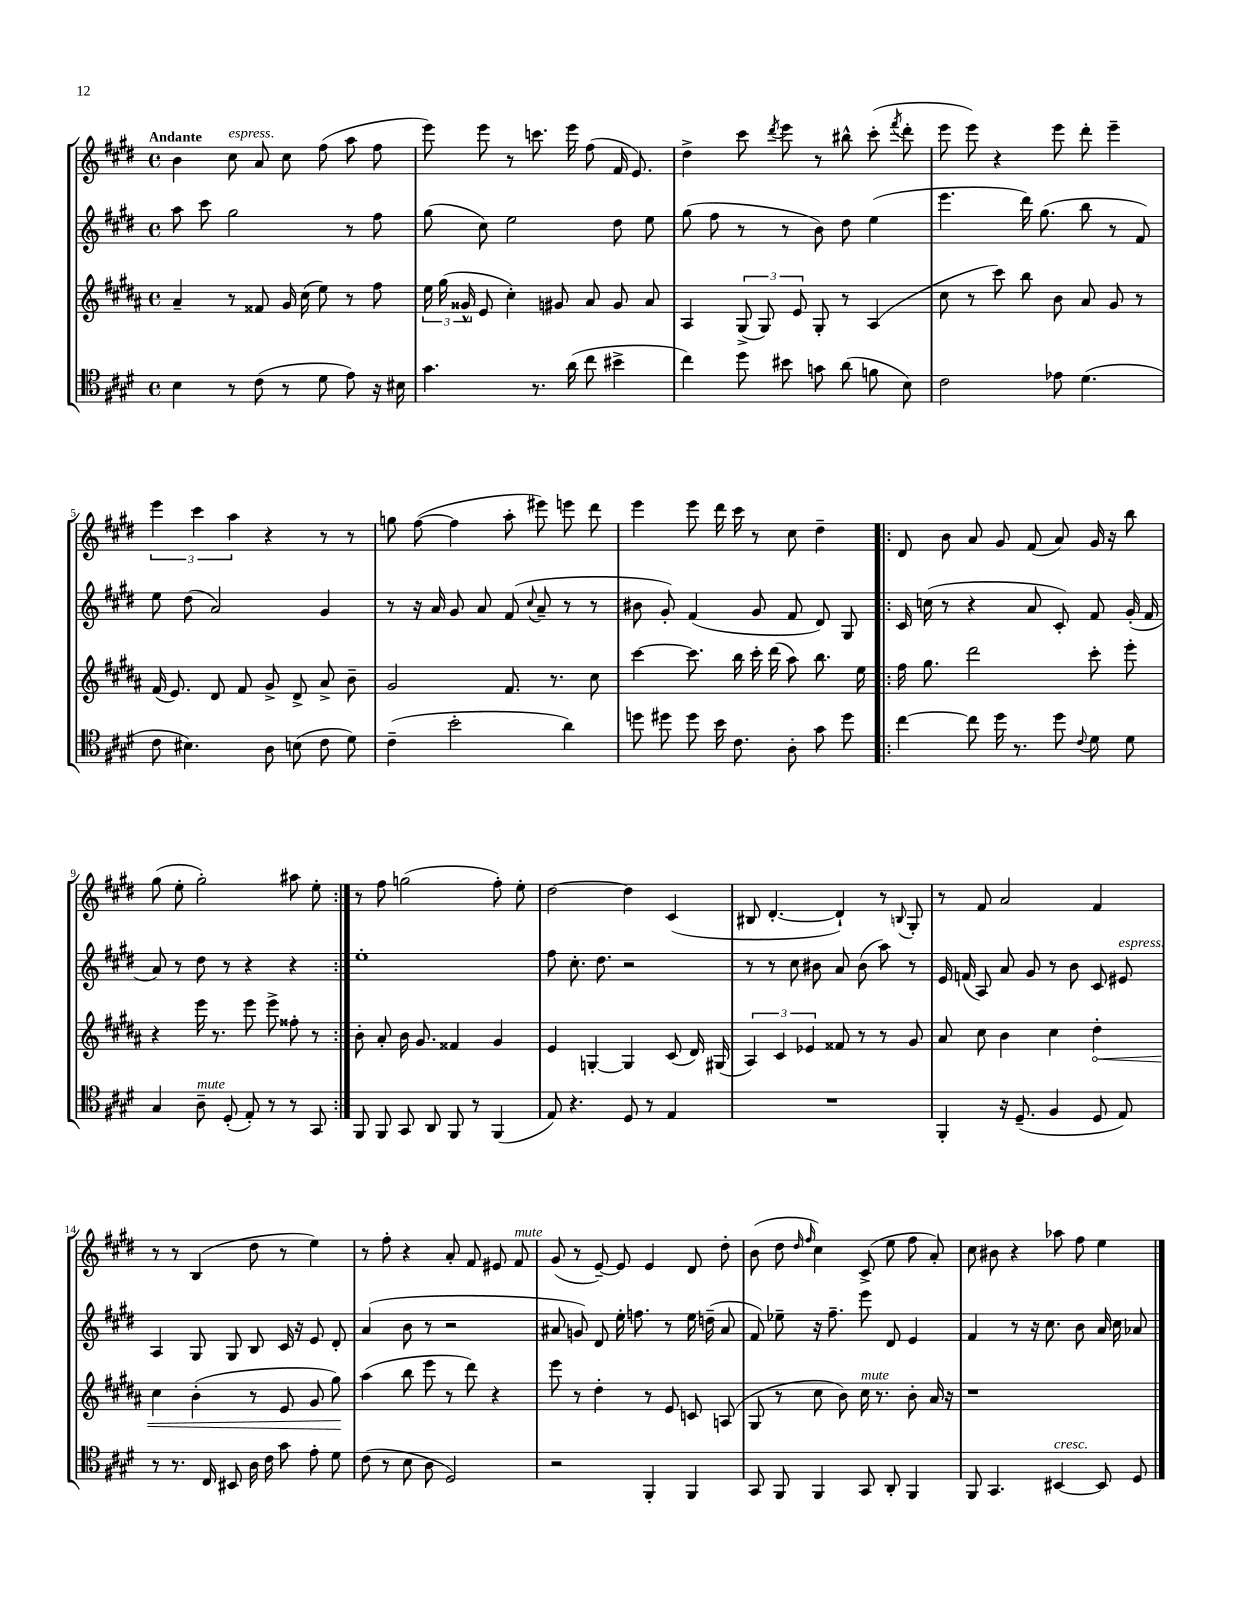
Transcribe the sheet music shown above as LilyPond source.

<<
\new StaffGroup <<
\new Staff = "s0" {
    \clef treble \key e \major \defaultTimeSignature \time 4/4 \tempo "Andante"
    \autoBeamOff b'4 cis''8^\markup { \italic "espress." } a'8 cis''8 fis''8( a''8 fis''8 |
    e'''8) e'''8 r8 c'''8. e'''16 fis''8( fis'16 e'8.) |
    dis''4-> cis'''8 \acciaccatura { dis'''8 } e'''8 r8 bis''8-^ cis'''8-.( \acciaccatura { fis'''8 } dis'''8-. |
    e'''8 e'''8) r4 e'''8 dis'''8-. e'''4-- |
    \tuplet 3/2 { e'''4 cis'''4 a''4 } r4 r8 r8 |
    g''8 fis''8~( fis''4 a''8-. eis'''8) e'''8 dis'''8 |
    e'''4 e'''8 dis'''16 cis'''16 r8 cis''8 dis''4-- |
    \repeat volta 2 { dis'8 b'8 a'8 gis'8 fis'8( a'8) gis'16 r16 b''8 |
    gis''8( e''8-. gis''2-.) ais''8 e''8-. | }
    r8 fis''8 g''2( fis''8-.) e''8-. |
    dis''2~ dis''4 cis'4( |
    bis8 dis'4.~-. dis'4-!) r8 \appoggiatura { b8 } gis8-. |
    r8 fis'8 a'2 fis'4 |
    r8 r8 b4( dis''8 r8 e''4) |
    r8 fis''8-. r4 a'8-. fis'8 eis'8 fis'8^\markup { \italic "mute" } |
    gis'8( r8 e'8~--) e'8 e'4 dis'8 dis''8-. |
    b'8( dis''8 \grace { dis''16 fis''16 } cis''4) cis'8->( e''8 fis''8 a'8-.) |
    cis''8 bis'8 r4 aes''8 fis''8 e''4 \bar "|." |
}
\new Staff = "s1" {
    \clef treble \key e \major \defaultTimeSignature \time 4/4
    \autoBeamOff a''8 cis'''8 gis''2 r8 fis''8 |
    gis''8( cis''8) e''2 dis''8 e''8 |
    gis''8( fis''8 r8 r8 b'8) dis''8 e''4( |
    e'''4. dis'''16) gis''8.( b''8 r8 fis'8) |
    e''8 dis''8( a'2) gis'4 |
    r8 r16 a'16 gis'8 a'8 fis'8( \appoggiatura { cis''8 } a'8-- r8 r8 |
    bis'8 gis'8-.) fis'4( gis'8 fis'8 dis'8) gis8 |
    \repeat volta 2 { cis'16 c''16( r8 r4 a'8 cis'8-.) fis'8 gis'16-.( fis'16 |
    a'8) r8 dis''8 r8 r4 r4 | }
    e''1-. |
    fis''8 cis''8.-. dis''8. r2 |
    r8 r8 cis''8 bis'8 a'8 bis'8( a''8) r8 |
    e'16 f'16( a8) a'8 gis'8 r8 b'8 cis'8 eis'8^\markup { \italic "espress." } |
    a4 gis8 gis8 b8 cis'16 r16 e'8 dis'8-. |
    a'4( b'8 r8 r2 |
    ais'8 g'8) dis'8 e''16-. f''8. r8 e''16 d''16--( ais'8 |
    fis'8) ees''8-- r16 fis''8.-- e'''8 dis'8 e'4 |
    fis'4 r8 r16 cis''8. b'8 a'16 cis''16 aes'8 \bar "|." |
}
\new Staff = "s2" {
    \clef treble \key b \major \defaultTimeSignature \time 4/4
    \autoBeamOff ais'4-- r8 fisis'8 gis'16 cis''16( e''8) r8 fis''8 |
    \tuplet 3/2 { e''16 gis''16( gisis'16-^ } e'8 cis''4-.) gis'8 ais'8 gis'8 ais'8 |
    ais4 \tuplet 3/2 { gis8->( gis8) e'8 } gis8-. r8 ais4( |
    cis''8 r8 cis'''8) b''8 b'8 ais'8 gis'8 r8 |
    fis'16( e'8.) dis'8 fis'8 gis'8-> dis'8-> ais'8-> b'8-- |
    gis'2 fis'8. r8. cis''8 |
    cis'''4~ cis'''8. b''16 cis'''16-. dis'''16( ais''8) b''8. e''16 |
    \repeat volta 2 { fis''16 gis''8. dis'''2 cis'''8-. e'''8-. |
    r4 e'''16 r8. e'''8 e'''8-> fisis''8-. r8 | }
    b'8-. ais'8-. b'16 gis'8. fisis'4 gis'4 |
    e'4 g4~-. g4 cis'8( dis'16) gis16( |
    \tuplet 3/2 { ais4) cis'4 ees'4 } fisis'8 r8 r8 gis'8 |
    ais'8 cis''8 b'4 cis''4 \once \override Hairpin.circled-tip = ##t dis''4-.\< |
    cis''4 b'4-.( r8 e'8 gis'8 gis''8\!) |
    ais''4( b''8 e'''8 r8 dis'''8) r4 |
    e'''8 r8 dis''4-. r8 e'8 c'8 a8( |
    gis8 r8 cis''8 b'8) cis''16^\markup { \italic "mute" } r8. b'8-. ais'16 r16 |
    r1 \bar "|." |
}
\new Staff = "s3" {
    \clef tenor \key e \major \defaultTimeSignature \time 4/4
    \autoBeamOff b4 r8 cis'8( r8 dis'8 e'8) r16 bis16 |
    gis'4. r8. a'16( cis''8 bis'4-> |
    cis''4) dis''8 bis'8 g'8 a'8( f'8 b8) |
    cis'2 ees'8 dis'4.( |
    cis'8 bis4.) a8 b8( cis'8 dis'8) |
    cis'4--( b'2-. a'4) |
    d''8 dis''8 dis''8 b'16 cis'8. a8-. gis'8 dis''8 |
    \repeat volta 2 { cis''4~ cis''8 dis''16 r8. dis''8 \appoggiatura { cis'8 } dis'8 dis'8 |
    gis4 a8--^\markup { \italic "mute" } dis8-.( e8-.) r8 r8 gis,8 | }
    fis,8 fis,8 gis,8 a,8 fis,8 r8 fis,4( |
    e8) r4. dis8 r8 e4 |
    R1 |
    fis,4-. r16 dis8.--( fis4 dis8 e8) |
    r8 r8. cis16 bis,8 a16 cis'16 gis'8 e'8-. dis'8 |
    cis'8( r8 b8 a8 dis2) |
    r2 fis,4-. fis,4 |
    gis,8 fis,8 fis,4 gis,8 a,8-. fis,4 |
    fis,8 gis,4. bis,4~^\markup { \italic "cresc." } bis,8 dis8 \bar "|." |
}
>>
>>
